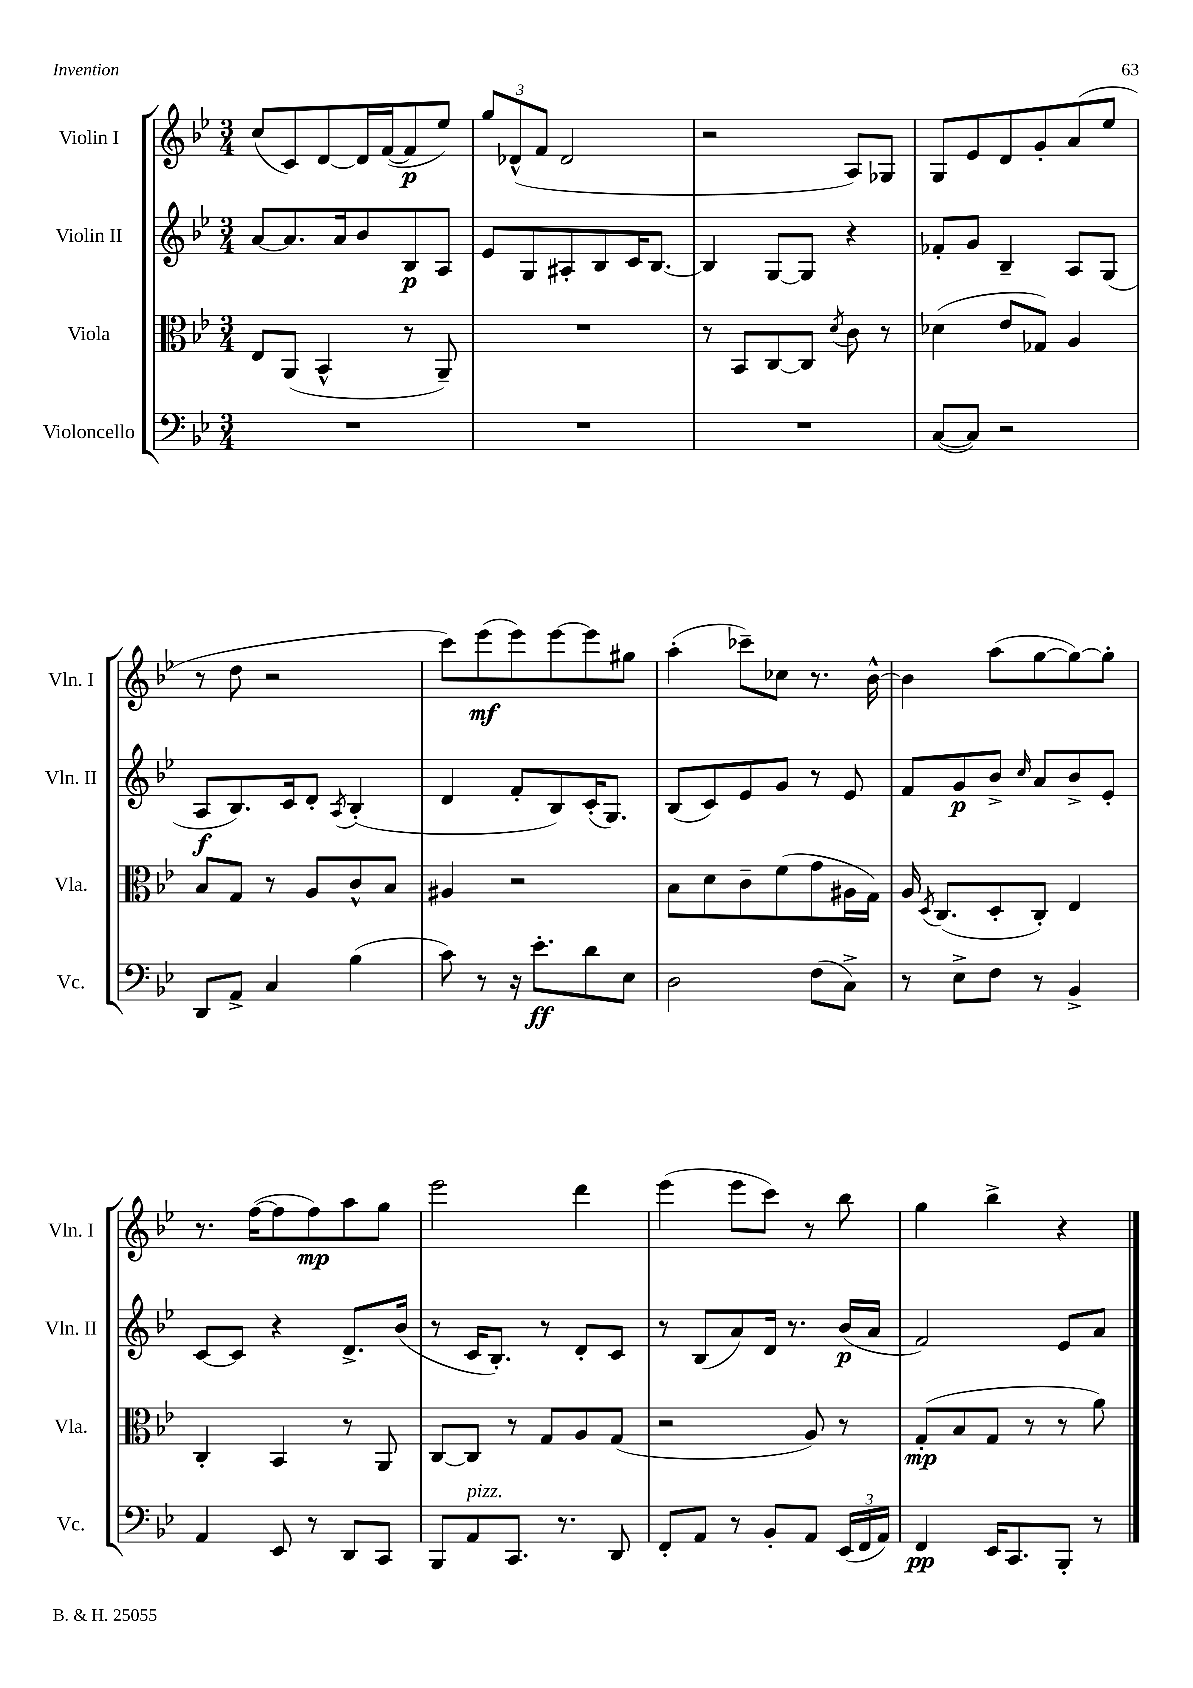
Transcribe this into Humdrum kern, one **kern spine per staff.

**kern	**kern	**kern	**kern
*staff4	*staff3	*staff2	*staff1
*clefF4	*clefC3	*clefG2	*clefG2
*k[b-e-]	*k[b-e-]	*k[b-e-]	*k[b-e-]
*M3/4	*M3/4	*M3/4	*M3/4
2.r	8E-/L	[8a/L	(8cc/L
.	(8AA/J	8.a/]	8c/)
.	4BB-^^/	.	[8d/
.	.	16a/k	.
.	.	8b-/	16d/]L
.	.	.	([16f/J
.	8r	8B-/	8f/]
.	8AA~/)	8A/J	8ee-/J)
=	=	=	=
2.r	2.r	8e-/L	12gg/L
.	.	.	(12d-^^/
.	.	8G/	.
.	.	.	12f/J
.	.	8A#'/	2d-/
.	.	8B-/	.
.	.	16c/K	.
.	.	[8.B-/J	.
=	=	=	=
2.r	8r	4B-/]	2r
.	8BB-/L	.	.
.	[8C/	[8G/L	.
.	8C/]J	8G/]J	.
.	8qd/	.	.
.	8c\	4r	8A/L)
.	8r	.	8G-/J
=	=	=	=
([8C/L	(4d-\	8f-'/L	8G/L
8C/]J)	.	8g/J	8e-/
2r	8e-/L	4B-~/	8d/
.	8G-/J)	.	8g'/
.	4A/	8A/L	(8a/
.	.	(8G/J	8ee-/J
=	=	=	=
8DD/L	8B-/L	8A/L	8r
8AA^/J	8G/J	8.B-/)	8dd\
4C/	8r	.	2r
.	.	16c/k	.
.	8A/L	8d'/J	.
.	.	8qA/	.
(4B-\	8c^^/	(4B-'/	.
.	8B-/J	.	.
=	=	=	=
8c\)	4A#/	4d/	8ccc\L)
8r	.	.	(8eee-\
16r	2r	8f'/L	8eee-\)
8.e-'\L	.	.	.
.	.	8B-/)	[8eee-\
8d\	.	(16c'/K	8eee-\]
.	.	8.G/J)	.
8E-\J	.	.	8gg#\J
=	=	=	=
2D\	8B-\L	(8B-/L	(4aa'\
.	8d\	8c/)	.
.	8c~\	8e-/	8ccc-~\L)
.	(8f\	8g/J	8cc-\J
(8F\L	8g\	8r	8.r
8C^\J)	16A#\L	8e-/	.
.	16G\JJ)	.	[16b-^^\
=	=	=	=
8r	16A/	8f/L	4b-\]
.	8qD/	.	.
.	(8.C/L	.	.
8E-^\L	.	8g/	.
8F\J	8D'/	8b-^/J	(8aa\L
.	.	16qqcc/	.
8r	8C'/J)	8a/L	[8gg\
4BB-^/	4E-/	8b-^/	8gg\_)
.	.	8e-'/J	8gg'\]J
=	=	=	=
4AA/	4C'/	[8c/L	8.r
.	.	8c/]J	.
.	.	.	([16ff\LK
8EE-/	4BB-/	4r	8ff\]
8r	.	.	8ff\)
8DD/L	8r	8.d^/L	8aa\
8CC/J	8AA/	.	8gg\J
.	.	(16b-/Jk	.
=	=	=	=
8BBB-/L	[8C/L	8r	2eee-\
8AA/	8C/]J	16c/LK	.
.	.	8.B-'/J)	.
8.CC/J	8r	.	.
.	8G/L	8r	.
8.r	.	.	.
.	8A/	8d'/L	4ddd\
8DD/	(8G/J	8c/J	.
=	=	=	=
8FF'/L	2r	8r	(4eee-\
8AA/J	.	(8B-/L	.
8r	.	8a/)	8eee-\L
8BB-'/L	.	16d/Jk	8ccc\J)
.	.	8.r	.
8AA/J	8A/)	.	8r
(24EE-/LL	8r	(16b-/LL	8bb-\
24FF/	.	.	.
.	.	16a/JJ	.
24AA/JJ)	.	.	.
=	=	=	=
4FF/	(8G'/L	2f/)	4gg\
.	8B-/	.	.
16EE-/LK	8G/J	.	4bb-^\
8.CC/	.	.	.
.	8r	.	.
8BBB-'/J	8r	8e-/L	4r
8r	8a\)	8a/J	.
==	==	==	==
*-	*-	*-	*-
